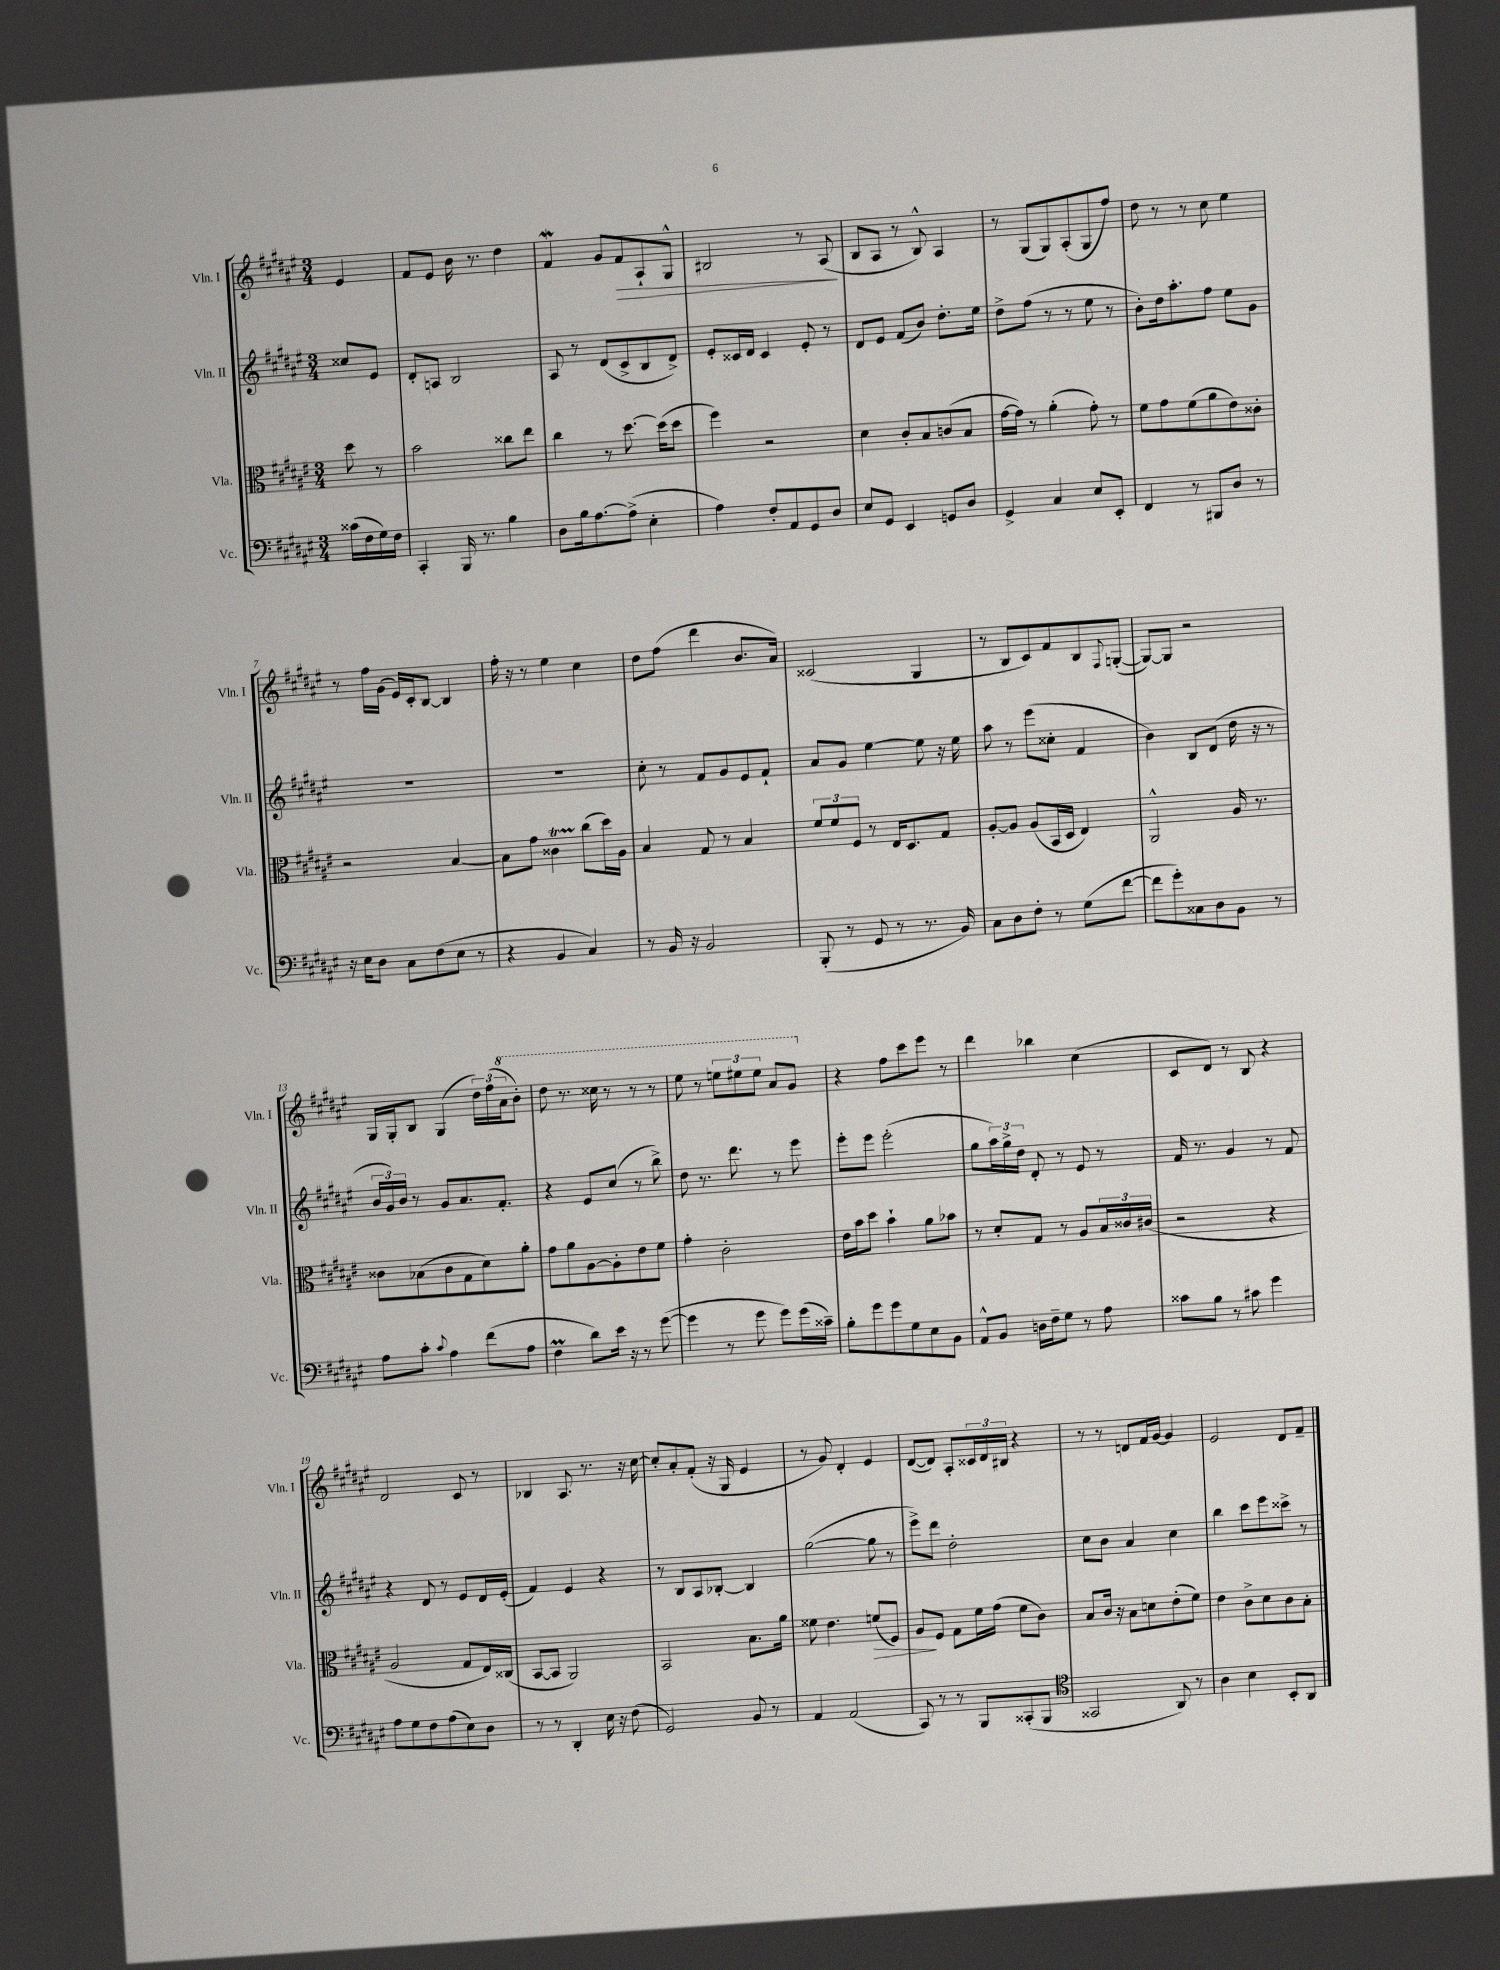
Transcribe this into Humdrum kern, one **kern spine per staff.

**kern	**kern	**kern	**kern
*staff4	*staff3	*staff2	*staff1
*clefF4	*clefC3	*clefG2	*clefG2
*k[f#c#g#d#a#e#]	*k[f#c#g#d#a#e#]	*k[f#c#g#d#a#e#]	*k[f#c#g#d#a#e#]
*M3/4	*M3/4	*M3/4	*M3/4
(16c##	8dd#	8cc##	4e#
16F#	.	.	.
16G#)	8r	8e#	.
16F#	.	.	.
=	=	=	=
4CC#'	2b	8d#'	8f#
.	.	8A	8e#
16BBB	.	2B	16b
8.r	.	.	8.r
4B	8cc##	.	4dd#
.	8ee#	.	.
=	=	=	=
8D#	4cc#	8A#	4f#
16B	.	8r	.
[8.A#	.	.	.
.	8r	(8d#	8g#
(8A#^]	[8.dd#	8c#^	8f#
4E#'	.	8B	8A#`
.	(16dd#]	.	.
.	8dd#	8d#^)	8G#^^
=	=	=	=
4A#)	4ff#)	8e#'	2B#
.	.	16c##	.
.	.	16d#	.
8F#'	2r	4c##	.
8AA#	.	.	.
8GG#	.	8e#'	8r
8D#	.	8r	(8A#
=	=	=	=
8E#	4d#	8d#	8B
8GG#	.	8e#	8A#
4EE#	8c#'	(8f#	8r
.	8B	8b)	8B^^)
8GG	(8c	8.dd#'	4A#
8D#	8B	.	.
.	.	16ee#	.
=	=	=	=
4GG#^	[16g#	8dd#^	8r
.	16g#])	.	.
.	8r	(8ff#	(8G#
4C#	(4a#'	8r	8G#)
.	.	8r	(8A#'
8E#	8g#')	8ee#	8G#
8EE#'	8r	8r	8ff#)
=	=	=	=
4FF#	8f#	8b')	8dd#
.	8g#	16dd#	8r
.	.	8.aa#'	.
8r	(8f#	.	8r
8BBB#	8a#	8ff#	8cc#
8D#	8e#)	8ee#	4ee#
8r	8c##'	8g#	.
=	=	=	=
16r	2r	2.r	8r
16E#	.	.	.
8D#	.	.	16ff#
.	.	.	(16g#
8C#	.	.	16e#)
.	.	.	16c#'
(8F#	.	.	[8B
8E#	[4B	.	4B]
8r	.	.	.
=	=	=	=
4r	8B]	2.r	16ff#'
.	.	.	16r
.	8g#	.	8r
4BB	4c##	.	4ee#
4C#)	(8cc#	.	4cc#
.	16dd#)	.	.
.	16A#	.	.
=	=	=	=
8r	4B	8cc#'	8dd#
16BB	.	8r	(8ff#
16r	.	.	.
2BB	8G#	8f#	4ddd#
.	8r	8g#	.
.	4B	8e#	8.b
.	.	8f#`	.
.	.	.	16a#)
=	=	=	=
(8BBB'	12f#	8a#	(2c##
.	12f#	.	.
8r	.	8g#	.
.	12F#	.	.
8GG#	8r	[4ee#	.
8r	16E#	.	.
.	8.D#	.	.
8.r	.	8ee#]	4G#
.	8G#	16r	.
16BB)	.	16ee#	.
=	=	=	=
8C#	[8A#'	8aa#	8r
8D#	8A#]	8r	8B
8F#'	(8A#	(8eee#	8c#)
8r	16BB	8cc##'	8f#
.	16D#	.	.
(8G#	4E#)	4f#	8B
.	.	.	8qqF#
[8f#	.	.	([8G'
=	=	=	=
8f#]	2AA#^^	4b)	8G_)
8g#')	.	.	8G]
8C##	.	8B	2r
8D#	.	(8d#	.
8BB	16A#	16dd#	.
.	8.r	16r	.
8r	.	8r	.
=	=	=	=
8A#	8c##	24b	16G#
.	.	24g#)	.
.	.	.	16G#'
.	.	24b	.
8c#'	(8B-	8r	8B
8qqc#	.	.	.
4A#	8c##	8g#	(4G#
.	8G#	8.a#	.
(8f#	8d#)	.	24dd#)
.	.	.	(24ff#
.	.	8.f#'	.
.	.	.	24aa#
8A#	8a#'	.	8bb')
=	=	=	=
4F#	8g#	4r	8ddd#
.	8a#	.	8.r
8d#)	[8A#	8e#	.
.	.	.	16ccc##
16e#	8A#']	(8cc#	8r
16r	.	.	.
8r	8e#	8r	8r
([8g#	8f#	8bb^)	8r
=	=	=	=
4g#]	4g#'	8dd#	8eee#
.	.	8.r	8r
8r	2c#'	.	12eee
.	.	8.ddd#	.
.	.	.	12eee#
8g#	.	.	.
.	.	.	12eee#
8g#)	.	8r	8aa#
(16g#	.	8eee#	8gg#
16c##~)	.	.	.
=	=	=	=
8B'	16e#	8eee#'	4r
.	16b	.	.
8g#	8dd#	8eee#	.
8g#	4b`	(2eee#'	8ff#
8G#	.	.	8ccc#
8E#	8a#	.	8eee#
8BB	8b-	.	8r
=	=	=	=
8AA#^^	8r	8gg#	4ddd#
8BB	8d#'	24aa#)	.
.	.	24gg#^	.
.	.	24dd#	.
16D	8G#	8d#'	4bb-
16F#~	.	.	.
8G#	8r	8r	.
8r	8A#	8e#	(4cc#
8A#	24B	8r	.
.	24c##	.	.
.	(24c#	.	.
=	=	=	=
8c##	2r	16f#	8c#
.	.	8.r	.
8B	.	.	8d#)
8r	.	4g#	8r
8c#	.	.	8B
4g#	4r	8r	4r
.	.	8f#	.
=	=	=	=
8A#	2A#	4r	2d#
8G#	.	.	.
8F#	.	8d#	.
(8A#	.	8r	.
8E#)	8G#	8e#	8c#
8D#	16E#)	16d#	8r
.	(16C##	(16e#'	.
=	=	=	=
8r	[8BB	4f#)	4B-
8r	8BB]	.	.
4DD#'	2AA#)	4e#	8.A#
.	.	.	8.r
16E#	.	4r	.
16r	.	.	.
(8F#	.	.	16r
.	.	.	[16cc#
=	=	=	=
2GG#)	2BB	8r	8cc#']
.	.	8B	8a#'
.	.	8A#	(8f#'
.	.	[8B-'	16r
.	.	.	16G#
8BB	8.B	4B-]	4e#
8r	.	.	.
.	16a#	.	.
=	=	=	=
4AA#	8f##	([2gg#	8r
.	4.e#	.	8g#)
(2AA#	.	.	4d#'
.	(8f	8gg#]	4e#
.	8F#)	8r	.
=	=	=	=
8CC#)	8A#	8eee#^)	([8d#
8r	8F#	8ddd#	8d#])
8r	8G#	2dd#'	8A#'
8BBB	16f#	.	24c##
.	.	.	24d#
.	(16g#	.	.
.	.	.	24B#
(8CC##'	8f#	.	4r
8BBB	8c#)	.	.
=	=	=	=
*clefC4	*	*	*
2GG##	8B	8cc#	8r
.	16c#	8b	8r
.	16r	.	.
.	8B	4a#	8d
.	8d	.	16f#
.	.	.	[16g#
8AA#)	(8e#'	4cc#	4g#]
8r	8f#)	.	.
=	=	=	=
4A#	4e#	4bb	2e#
4B	8c#^	8ccc#	.
.	8d#	8eee#	.
8BB'	8c#	8ccc##^	8d#
8AA#	8B'	8r	8f#~
==	==	==	==
*-	*-	*-	*-
